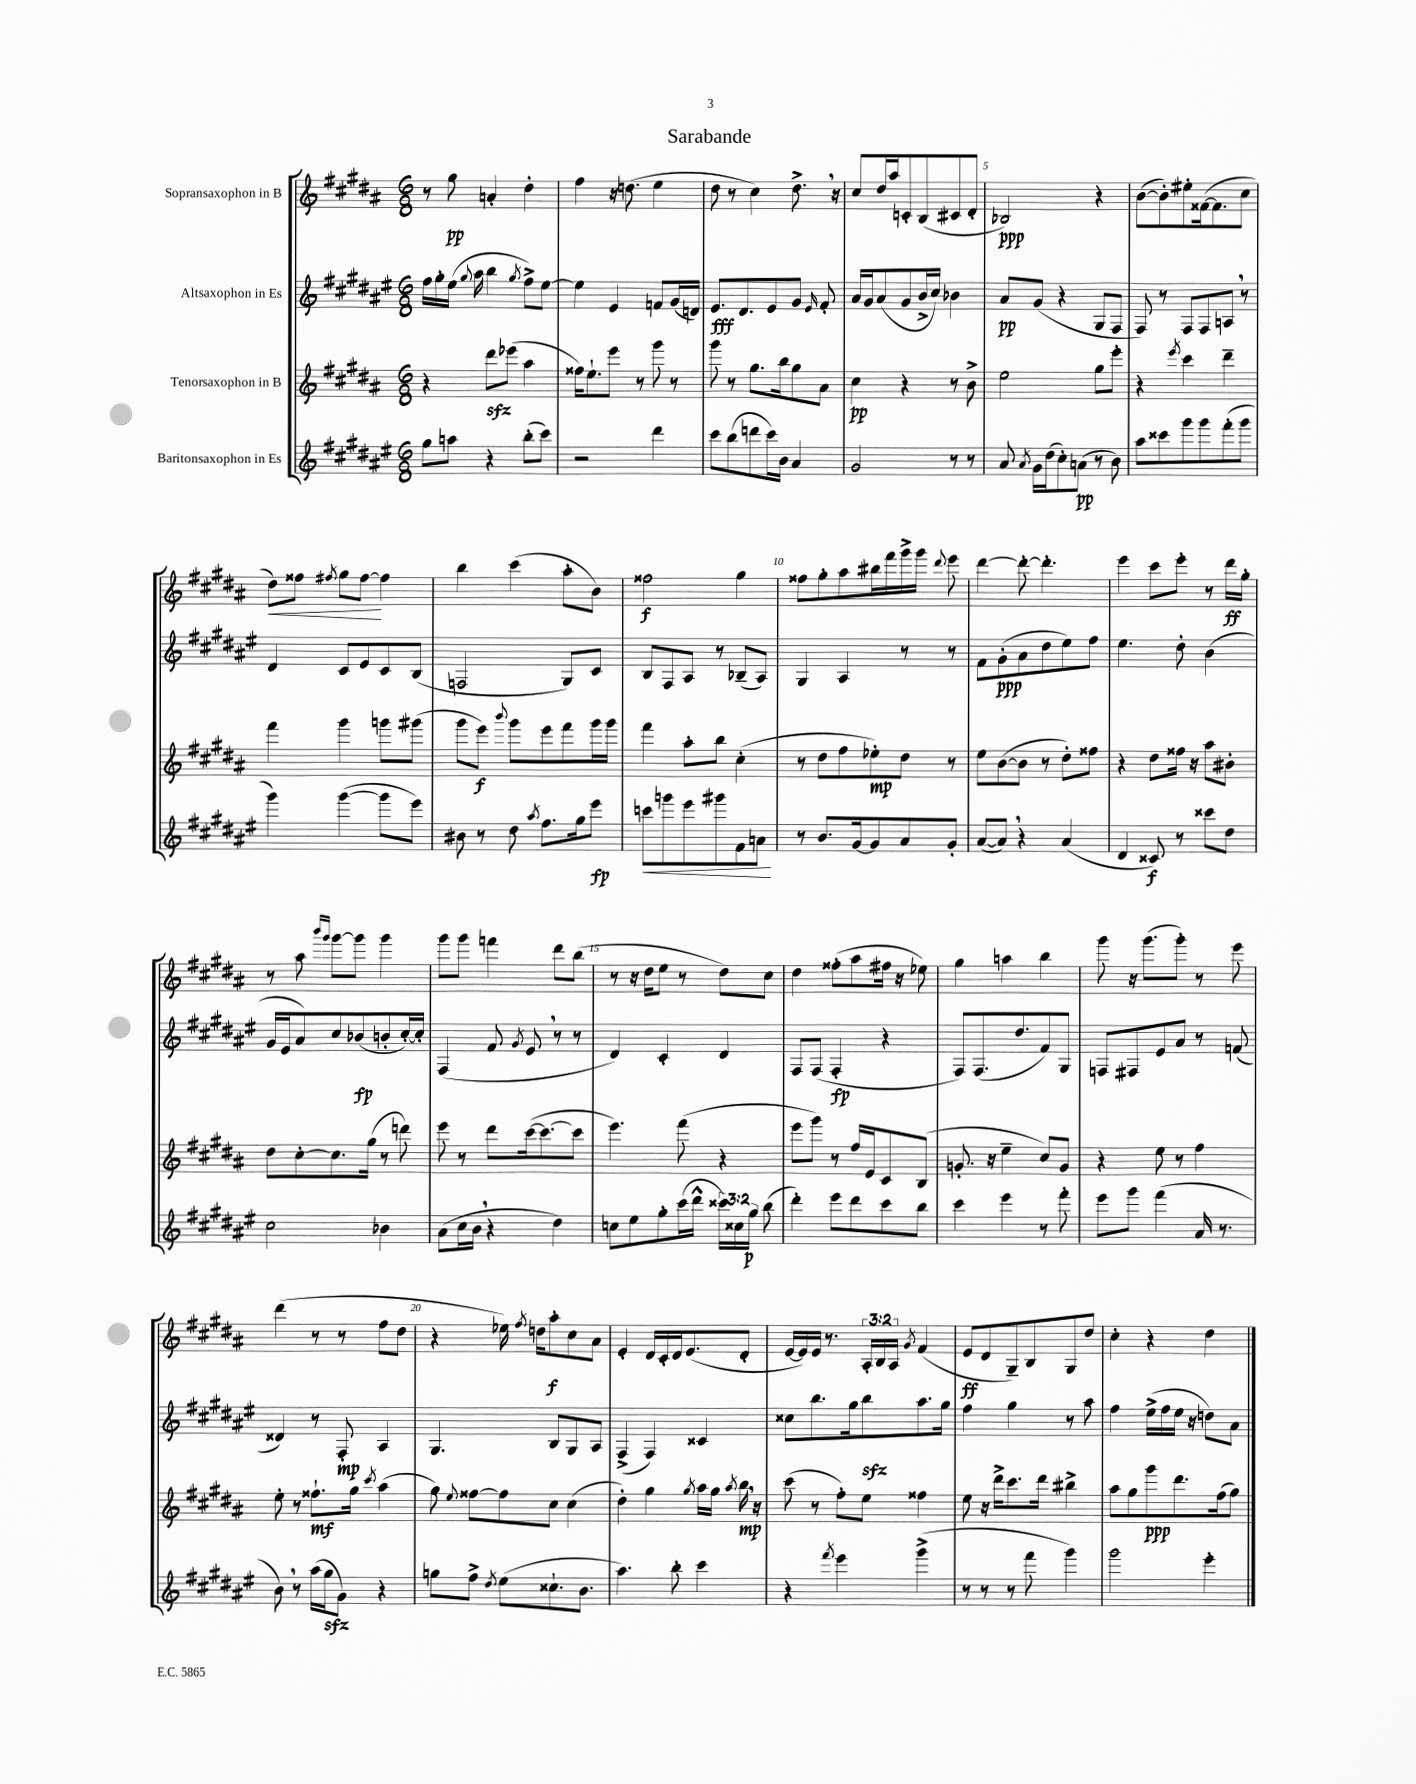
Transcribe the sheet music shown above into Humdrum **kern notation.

**kern	**kern	**kern	**kern
*staff4	*staff3	*staff2	*staff1
*clefG2	*clefG2	*clefG2	*clefG2
*k[f#c#g#d#a#e#]	*k[f#c#g#d#a#]	*k[f#c#g#d#a#e#]	*k[f#c#g#d#a#]
*M6/8	*M6/8	*M6/8	*M6/8
8gg#	4r	16ff#	8r
.	.	16gg#'	.
8aa	.	(16ee#	8gg#
.	.	8qqgg#	.
.	.	16aa#	.
4r	8ddd#	4bb	4a'
.	(8eee-	.	.
.	.	8qgg#	.
(8bb'	4aa#	8ff#^)	4dd#'
8ccc#)	.	[8ee#	.
=	=	=	=
2r	16ff##)	4ee#]	4ff#
.	8.ee`	.	.
.	8eee	4e#	16r
.	.	.	(8.dd
.	8r	.	.
4ddd#	8ggg#	8f	4ee
.	8r	(16g#	.
.	.	16d)	.
=	=	=	=
8ccc#	8ggg#	8.e#	8dd#
(8bb	8r	.	8r
.	.	8.d#	.
8ddd	8.gg#	.	4cc#)
16ccc#)	.	8e#	.
16b	16bb	.	.
4a#	8gg#	8g#	8.dd#^
.	.	16qqe#	.
.	8a#	8f#'	.
.	.	.	16r
=	=	=	=
2g#	4cc#	16a#	8cc#
.	.	16g#	.
.	.	(8a#	16dd#
.	.	.	16aa#
.	4r	8g#	8c'
.	.	16b^	(8B
.	.	16cc#)	.
8r	8r	4b-	8c#
8r	8b^	.	8d#'
=	=	=	=
8a#	2ee	8a#	2B-)
8qa#	.	.	.
16g#	.	(8g#	.
(16dd#	.	.	.
8cc#')	.	4r	.
(8a	.	.	.
8r	8gg#	8G#	4r
8b)	8eee'	8F#	.
=	=	=	=
8aa#	4r	8F#)	([8b
8ccc##	.	8r	8b'])
.	8qeee	.	.
8ggg#	4ccc#	8F#	8ee#'
8ggg#	.	8F#	([16f##
.	.	.	8.f##]
(8fff#'	4ddd#~	8A	.
8ggg#	.	8r	8cc#
=	=	=	=
4ggg#)	4fff#	4d#	8dd#)
.	.	.	8ff##
.	.	.	8qff#
([4ggg#	4ggg#	8c#	8gg#
.	.	8e#	[8ff#
8ggg#]	8ggg	8c#	4ff#]
8eee#)	(8ggg#	(8B	.
=	=	=	=
8b#	8ggg#	2F	4bb
8r	8eee)	.	.
.	8qqbbb	.	.
8dd#	8ggg#	.	(4ccc#
8qaa#	.	.	.
8.ff#	8eee	.	.
.	8fff#	8G#)	8aa#'
16gg#	.	.	.
8eee#	16ggg#	8c#	8b)
.	16ggg#	.	.
=	=	=	=
8ccc	4fff#	8B	2ff##
8ggg	.	8F#	.
8eee#	8aa#'	8A#	.
8ggg#	8bb	8r	.
8f#	(4cc#'	(8B-~	4gg#
8a	.	8A#)	.
=	=	=	=
8r	8r	4G#	8ff##
8.b	8dd#	.	8gg#'
.	8ff#	4A#	8aa#
[16g#	.	.	.
8g#]	8ee-')	.	16bb#
.	.	.	16fff#
8a#	8dd#	8r	16ggg#^
.	.	.	16ggg#
.	.	.	8qqddd#
8g#'	8r	8r	8eee
=	=	=	=
([8a#	8ee	8f#	[4ddd#
8a#])	([8b	(8g#'	.
4r	8b]	8a#	8ddd#'_
.	8r	8dd#	4.ddd#']
(4a#	8dd#')	8ee#)	.
.	8ff##	8ff#	.
=	=	=	=
4d#	4r	4.ee#	4eee
8c##)	8dd#	.	8ccc#
8r	16ff##	8dd#'	8eee'
.	16r	.	.
8ccc##	8aa#	(4b	8r
8dd#	8b#'	.	16ddd#
.	.	.	16gg#'
=	=	=	=
2cc#	8dd#	16g#	8r
.	.	16e#	.
.	[8cc#'	8a#)	8aa#
.	.	.	16qqbbb
.	.	.	16qqggg#
.	8.cc#]	8cc#	[8ggg#
.	.	(8b-	8ggg#]
.	(16gg#	.	.
4b-	8r	8b'	4ggg#
.	8ddd)	[16cc#')	.
.	.	16cc#']	.
=	=	=	=
(8a#	8eee	(4F#	8ggg#
16cc#	8r	.	8ggg#
16b	.	.	.
4r	8ddd#	8f#	4fff
.	.	8qg#	.
.	([16ccc#	8e#	.
.	8.ccc#_	.	.
4dd#)	.	8r	8ddd#
.	8ccc#]	8r	(8bb
=	=	=	=
8cc	4.eee)	4d#)	8r
8ee#	.	.	16r
.	.	.	16dd#
8gg#'	.	4c#'	8ee
(16ccc#	(8fff#	.	8r
16ddd#^^	.	.	.
24ccc##)	4r	4d#	8dd#)
24cc##	.	.	.
24gg#	.	.	.
(8bb	.	.	8cc#
=	=	=	=
4ddd#')	8eee	8F#	4dd#
.	8ggg#)	(8F#	.
8eee#	8r	4F#'	(8ff##'
8ddd#	16ff#	.	8aa#
.	16e	.	.
8ccc#	8c#	4r	16ff#
.	.	.	16r
8bb	(8B	.	8ee-)
=	=	=	=
4ccc#	8.g'	8F#)	4gg#
.	.	(8.F#	.
.	16r	.	.
4eee#	4ee~	.	4aa
.	.	8.dd#	.
8r	8cc#)	8f#)	4bb
8fff#'	8g	8G#	.
=	=	=	=
8eee#	4r	8F	8ggg#
8ggg#	.	8F#	16r
.	.	.	(8.ggg#
(4fff#	8ee	8e#	.
.	8r	8a#	8ggg#')
16a#	4ff#	8r	8r
8.r	.	.	.
.	.	(8f	8eee
=	=	=	=
8b)	8ee'	4d##)	(4ddd#
8r	8r	.	.
(16aa#	8.ff##`	8r	8r
16gg#	.	.	.
8g#)	.	8F#'	8r
.	16gg#	.	.
.	8qccc#	.	.
4r	(4aa#	4A#	8ff#
.	.	.	8dd#
=	=	=	=
8gg	8gg#)	4.G#	4r
.	8qqee	.	.
8ff#^	[8ff##	.	.
8qdd#	.	.	.
(8ee#	8ff##]	.	16ee-)
.	.	.	8qff#
.	.	.	16dd
8.cc##`	8cc#	8B	8aa#'
.	(4cc#	8G#	8cc#
8.b	.	.	.
.	.	8A#	8a#
=	=	=	=
4.aa#)	4dd#')	(4F#^	4e'
.	4gg#	4F#)	16d#
.	.	.	16c#'
8bb'	.	.	16d#
.	.	.	(8.e
.	8qgg#	.	.
4ccc#	16aa#	4c##	.
.	16gg#	.	.
.	8qaa#	.	.
.	16bb	.	8d#'
.	16r	.	.
=	=	=	=
4r	(8ccc#	8cc##	[16e
.	.	.	16e])
.	8r	8.bb	16e
.	.	.	8.r
8qfff#	.	.	.
4eee#	8ff#')	.	.
.	.	16gg#	.
.	8ee	8bb	24A#'
.	.	.	24B
.	.	.	24A#
.	.	.	8qg#
(4ggg#^	4ff##	8.aa#	(4f#
.	.	16gg#	.
=	=	=	=
8r	8ee	4ff#	8e
8r	16r	.	8d#
.	16ddd#^	.	.
8r	8.ccc#	4gg#	8G#~)
8fff#	.	.	8B
.	16ddd#	.	.
4ggg#)	4bb#^	8r	8G#
.	.	8aa#	8dd#
=	=	=	=
2ggg#	8aa#	4ff#	4cc#'
.	8gg#	.	.
.	8ggg#	(16ee#^	4r
.	.	16ff#	.
.	8.ddd#	16ee#	.
.	.	16r	.
4eee#'	.	8dd)	4dd#
.	(16ff#	.	.
.	8gg#)	8a#	.
==	==	==	==
*-	*-	*-	*-
